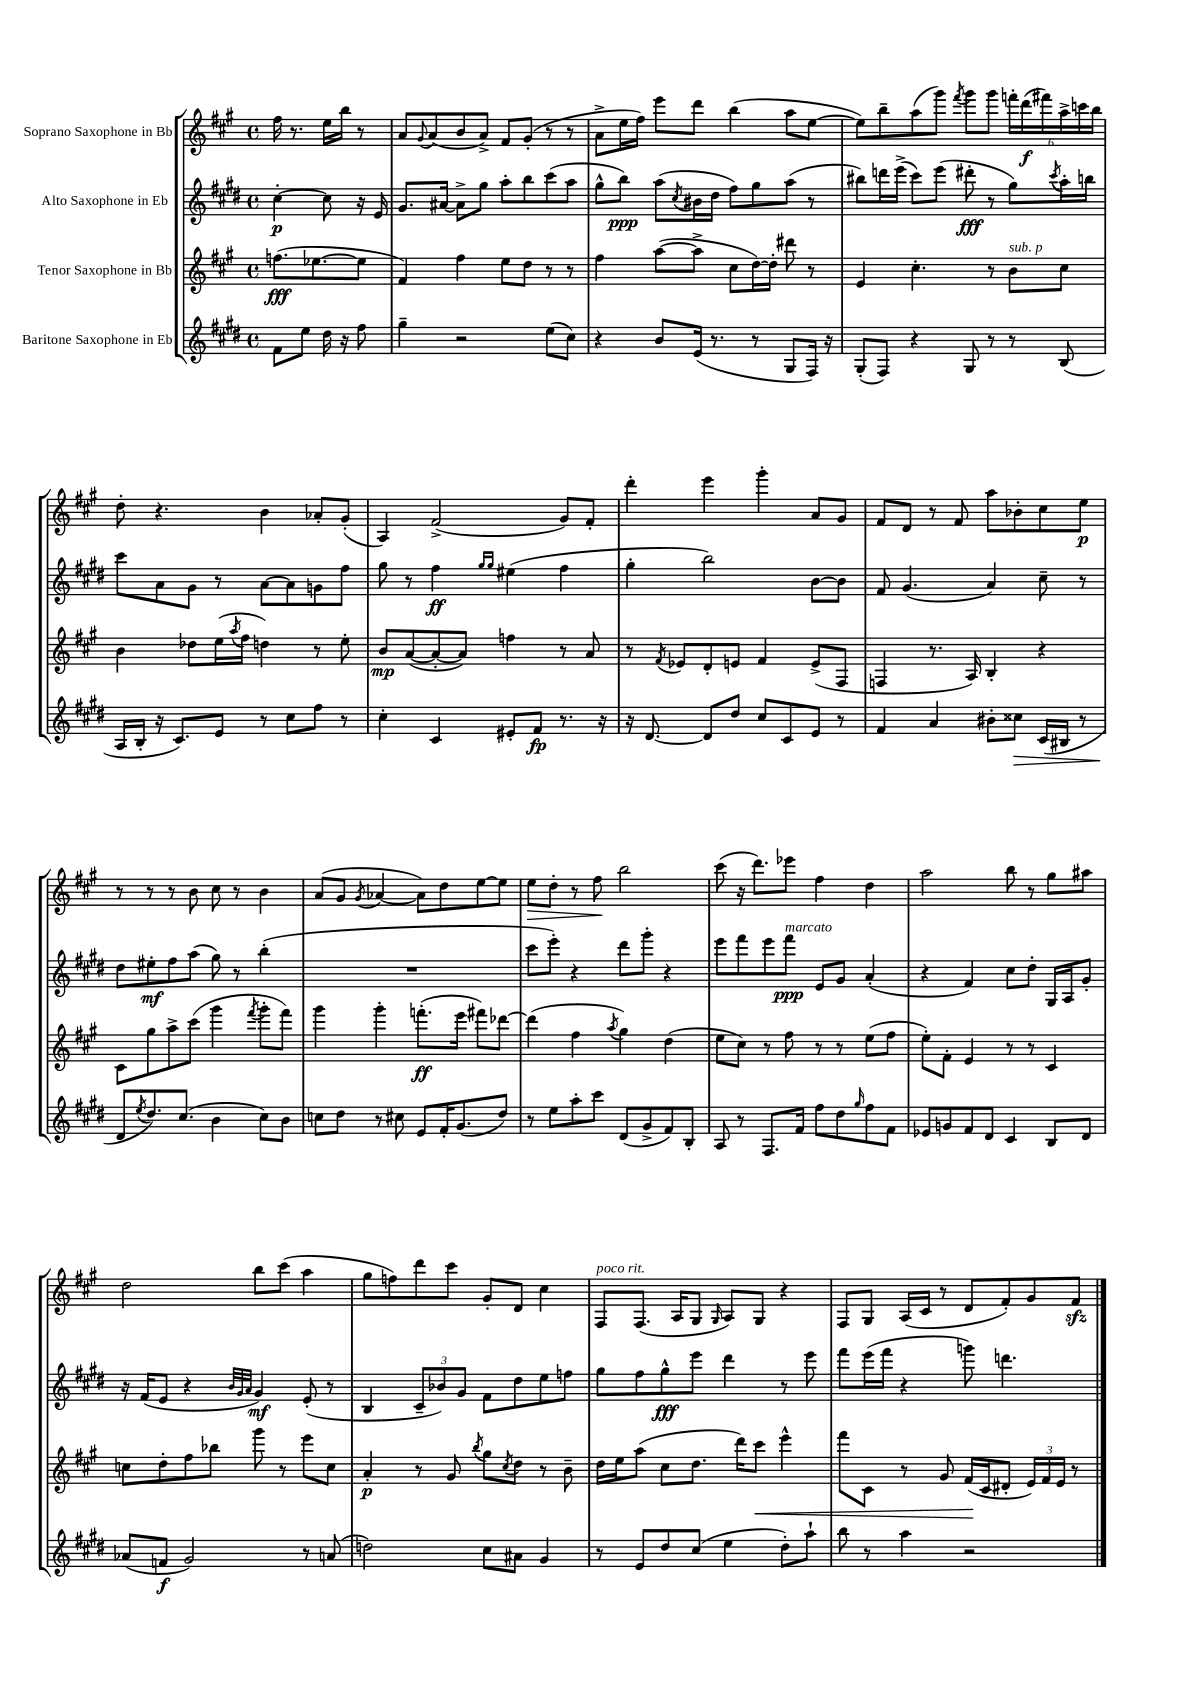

**kern	**dynam	**kern	**dynam	**kern	**dynam	**kern	**dynam
*part4	*part4	*part3	*part3	*part2	*part2	*part1	*part1
*staff4	*staff4	*staff3	*staff3	*staff2	*staff2	*staff1	*staff1
*I"Baritone Saxophone in Eb	*	*I"Tenor Saxophone in Bb	*	*I"Alto Saxophone in Eb	*	*I"Soprano Saxophone in Bb	*
*clefG2	*	*clefG2	*	*clefG2	*	*clefG2	*
*k[f#c#g#d#]	*	*k[f#c#g#]	*	*k[f#c#g#d#]	*	*k[f#c#g#]	*
*M4/4	*	*M4/4	*	*M4/4	*	*M4/4	*
*met(c)	*	*met(c)	*	*met(c)	*	*met(c)	*
=	=	=	=	=	=	=	=
8f#\L	.	(8.ffn\L	fff	[4cc#'\	p	16ff#\	.
.	.	.	.	.	.	8.r	.
8ee\J	.	.	.	.	.	.	.
.	.	[8.ee-X\	.	.	.	.	.
16dd#\	.	.	.	8cc#\]	.	16ee\LL	.
16r	.	.	.	.	.	16bb\JJ	.
8ff#\	.	8ee-\J]	.	16r	.	8r	.
.	.	.	.	16e/	.	.	.
=1	=1	=1	=1	=1	=1	=1	=1
4gg#~\	.	4f#/)	.	8.g#/L	.	8a/L	.
.	.	.	.	.	.	8qqg#/	.
.	.	.	.	.	.	(8a/	.
.	.	.	.	[16a#X/Jk	.	.	.
2r	.	4ff#\	.	8a#^\L]	.	8b/	.
.	.	.	.	8gg#\J	.	8a^/J)	.
.	.	8ee\L	.	8aa'\L	.	8f#/L	.
.	.	8dd\J	.	8bb\	.	(8g#'/J	.
(8ee\L	.	8r	.	(8ccc#\	.	8r	.
8cc#\J)	.	8r	.	8aa\J	.	8r	.
=2	=2	=2	=2	=2	=2	=2	=2
4r	.	4ff#\	.	8gg#^^\L	.	8a^\L	.
.	.	.	.	8bb\J)	ppp	16ee\L	.
.	.	.	.	.	.	16ff#\JJ)	.
8b/L	.	([8aa\L	.	(8aa\L	.	8eee\L	.
.	.	.	.	8qcc#/	.	.	.
(16e/Jk	.	8aa^\J]	.	16b#X\L	.	8ddd\J	.
8.r	.	.	.	16dd#\JJ	.	.	.
.	.	8cc#\L	.	8ff#\L)	.	(4bb\	.
8r	.	[16dd\L)	.	8gg#\	.	.	.
.	.	16dd'\JJ]	.	.	.	.	.
8G#/L	.	8ddd#X\	.	(8aa\J	.	8aa\L	.
16F#/Jk)	.	8r	.	8r	.	[8ee\J	.
16r	.	.	.	.	.	.	.
=3	=3	=3	=3	=3	=3	=3	=3
(8G#'/L	.	4e/	.	8bb#X\L)	.	8ee\L])	.
8F#/J)	.	.	.	16dddn\L	.	8bb~\	.
.	.	.	.	(16eee^\JJ	.	.	.
4r	.	4.cc#'\	.	8ccc#\L)	.	(8aa\	.
.	.	.	.	(8eee\J	.	8ggg#\J)	.
.	.	.	.	.	.	8qfff#/	.
8G#/	.	.	.	8ddd#X'\	fff	8ggg#\L	.
8r	.	8r	.	8r	.	8ggg#\J	.
!	!	!LO:TX:a:i:t=sub. p	!	!	!	!	!
8r	.	8b\L	.	8gg#\L)	.	24fffn'\LL	.
.	.	.	.	.	.	(24ddd\	f
.	.	.	.	.	.	24fff#X\)	.
.	.	.	.	8qccc#/	.	.	.
(8B/	.	8cc#\J	.	16aa'\L	.	24aa^\	.
.	.	.	.	.	.	24cccn\	.
.	.	.	.	16bbn\JJ	.	.	.
.	.	.	.	.	.	24bb\JJ	.
!!LO:LB:g=z
=4	=4	=4	=4	=4	=4	=4	=4
16A/LL	.	4b\	.	8ccc#\L	.	8dd'\	.
16B'/JJ	.	.	.	.	.	.	.
16r	.	.	.	8a\	.	4.r	.
8.c#/L)	.	.	.	.	.	.	.
.	.	8dd-X\L	.	8g#\J	.	.	.
8e/J	.	(16ee\L	.	8r	.	.	.
.	.	8qaa/	.	.	.	.	.
.	.	16ff#\JJ	.	.	.	.	.
8r	.	4ddn\)	.	[8a\L	.	4b\	.
8cc#\L	.	.	.	8a\]	.	.	.
8ff#\J	.	8r	.	8gn\	.	8a-X'/L	.
8r	.	8ee'\	.	8ff#\J	.	(8g#'/J	.
=5	=5	=5	=5	=5	=5	=5	=5
4cc#'\	.	8b/L	mp	8gg#\	.	4A/)	.
.	.	([8a/	.	8r	.	.	.
4c#/	.	8a'/_	.	4ff#\	ff	(2f#^/	.
.	.	8a/J])	.	.	.	.	.
.	.	.	.	16qqgg#/LL	.	.	.
.	.	.	.	16qqgg#/JJ	.	.	.
8e#X'/L	.	4ffn\	.	(4ee#X\	.	.	.
8f#/J	fp	.	.	.	.	.	.
8.r	.	8r	.	4ff#\	.	8g#/L)	.
.	.	8a/	.	.	.	8f#'/J	.
16r	.	.	.	.	.	.	.
=6	=6	=6	=6	=6	=6	=6	=6
16r	.	8r	.	4gg#'\	.	4ddd'\	.
[8.d#/	.	.	.	.	.	.	.
.	.	8qf#/	.	.	.	.	.
.	.	8e-X/L	.	.	.	.	.
8d#/L]	.	8d'/	.	2bb\)	.	4eee\	.
8dd#/J	.	8en/J	.	.	.	.	.
8cc#/L	.	4f#/	.	.	.	4ggg#'\	.
8c#/	.	.	.	.	.	.	.
8e/J	.	(8e^/L	.	[8b\L	.	8a/L	.
8r	.	8F#/J	.	8b\J]	.	8g#/J	.
=7	=7	=7	=7	=7	=7	=7	=7
4f#/	.	4Fn/	.	8f#/	.	8f#/L	.
.	.	.	.	(4.g#/	.	8d/J	.
4a/	.	8.r	.	.	.	8r	.
.	.	.	.	.	.	8f#/	.
.	.	16A/)	.	.	.	.	.
8b#X'\L	.	4B'/	.	4a/)	.	8aa\L	.
!	!LO:HP:b	!	!	!	!	!	!
8cc##X\J	>	.	.	.	.	8b-X'\	.
(16c#/LL	.	4r	.	8cc#~\	.	8cc#\	.
16B#X/JJ	.	.	.	.	.	.	.
8r	.	.	.	8r	.	8ee\J	p
!!LO:LB:g=z
=8	=8	=8	=8	=8	=8	=8	=8
8d#/L	.	8c#\L	.	8dd#\L	.	8r	.
8qee/	.	.	.	.	.	.	.
8.dd#/)	]	8gg#\	.	8ee#X'\	mf	8r	.
.	.	8aa^\	.	8ff#\	.	8r	.
(8.cc#/J	.	.	.	.	.	.	.
.	.	(8ccc#\J	.	(8aa\J	.	8b\	.
4b\	.	4ggg#\	.	8gg#\)	.	8cc#\	.
.	.	.	.	8r	.	8r	.
.	.	8qfff#/	.	.	.	.	.
8cc#\L)	.	8ggg#'\L	.	(4bb'\	.	4b\	.
8b\J	.	8fff#\J)	.	.	.	.	.
=9	=9	=9	=9	=9	=9	=9	=9
8ccn\L	.	4ggg#\	.	1r	.	(8a/L	.
8dd#\J	.	.	.	.	.	8g#/J	.
.	.	.	.	.	.	8qg#/	.
8r	.	4ggg#'\	.	.	.	[4a-X/	.
8cc#X\	.	.	.	.	.	.	.
8e/L	.	(8.fffn'\L	ff	.	.	8a-\L])	.
16f#'/K	.	.	.	.	.	8dd\	.
(8.g#/	.	16eee\Jk	.	.	.	.	.
.	.	8fff#X\L)	.	.	.	[8ee\	.
8dd#/J)	.	[8ddd-X\J	.	.	.	8ee\J]	.
=10	=10	=10	=10	=10	=10	=10	=10
!	!	!	!	!	!	!	!LO:HP:b
8r	.	(4ddd-\]	.	8ccc#\L	.	8ee\L	>
8ee\L	.	.	.	8eee'\J)	.	8dd'\J	.
8aa'\	.	4ff#\	.	4r	.	8r	.
8ccc#\J	.	.	.	.	.	8ff#\	.
.	.	8qaa/	.	.	.	.	.
(8d#/L	.	4gg#\)	.	8ddd#\L	.	2bb\	]
8g#^/	.	.	.	8ggg#'\J	.	.	.
8f#/)	.	(4dd\	.	4r	.	.	.
8B'/J	.	.	.	.	.	.	.
=11	=11	=11	=11	=11	=11	=11	=11
8A/	.	8ee\L	.	8eee\L	.	(8ccc#\	.
8r	.	8cc#\J)	.	8fff#\	.	16r	.
.	.	.	.	.	.	8.ddd\L)	.
8.F#/L	.	8r	.	8eee\	.	.	.
!	!	!	!	!LO:TX:a:i:t=marcato	!	!	!
.	.	8ff#\	.	8fff#\J	ppp	8eee-X\J	.
16f#/Jk	.	.	.	.	.	.	.
8ff#\L	.	8r	.	8e/L	.	4ff#\	.
8dd#\	.	8r	.	8g#/J	.	.	.
16qqgg#/	.	.	.	.	.	.	.
8ff#\	.	(8ee\L	.	(4a'/	.	4dd\	.
8f#\J	.	8ff#\J	.	.	.	.	.
=12	=12	=12	=12	=12	=12	=12	=12
8e-X/L	.	8ee'\L)	.	4r	.	2aa\	.
8gn/	.	8f#'\J	.	.	.	.	.
8f#/	.	4e/	.	4f#/)	.	.	.
8d#/J	.	.	.	.	.	.	.
4c#/	.	8r	.	8cc#\L	.	8bb\	.
.	.	8r	.	8dd#'\J	.	8r	.
8B/L	.	4c#/	.	16G#/LL	.	8gg#\L	.
.	.	.	.	16A/J	.	.	.
8d#/J	.	.	.	8g#'/J	.	8aa#X\J	.
!!LO:LB:g=z
=13	=13	=13	=13	=13	=13	=13	=13
(8a-X/L	.	8ccn\L	.	16r	.	2dd\	.
.	.	.	.	(16f#/KL	.	.	.
8fn/J	f	8dd'\	.	8e/J	.	.	.
2g#/)	.	8ff#\	.	4r	.	.	.
.	.	8bb-X\J	.	.	.	.	.
.	.	.	.	32qqb/LLL	.	.	.
.	.	.	.	32qqg#/	.	.	.
.	.	.	.	32qqa/JJJ	.	.	.
.	.	8ggg#\	.	4g#/)	mf	8bb\L	.
.	.	8r	.	.	.	(8ccc#\J	.
8r	.	8eee\L	.	(8e'/	.	4aa\	.
(8an/	.	8cc\J	.	8r	.	.	.
=14	=14	=14	=14	=14	=14	=14	=14
2ddn\)	.	4a'/	p	4B/	.	8gg#\L	.
.	.	.	.	.	.	8ffn\)	.
.	.	8r	.	12c#~/L	.	8ddd\	.
.	.	.	.	12b-X/)	.	.	.
.	.	8g#/	.	.	.	8ccc#\J	.
.	.	.	.	12g#/J	.	.	.
.	.	8qbb/	.	.	.	.	.
8cc#\L	.	8gg#\L	.	8f#\L	.	8g#'/L	.
.	.	8qcc#/	.	.	.	.	.
8a#X\J	.	8dd\J	.	8dd#\	.	8d/J	.
4g#/	.	8r	.	8ee\	.	4cc#\	.
.	.	8b~\	.	8ffn\J	.	.	.
=15	=15	=15	=15	=15	=15	=15	=15
!	!	!	!	!	!	!LO:TX:a:i:t=poco rit.	!
8r	.	16dd\LL	.	8gg#\L	.	8F#/L	.
.	.	16ee\J	.	.	.	.	.
8e/L	.	(8aa\J	.	8ff#\	.	(8.F#/J	.
8dd#/	.	8cc#\L	.	8gg#^^\	fff	.	.
.	.	.	.	.	.	16A/KL	.
(8cc#/J	.	8.dd\J	.	8eee\J	.	8G#/J	.
.	.	.	.	.	.	16qqG#/	.
4ee\	.	.	.	4ddd#\	.	8A/L)	.
.	.	16ddd\KL)	.	.	.	.	.
!	!	!	!LO:HP:b	!	!	!	!
.	.	8ccc#\J	<	.	.	8G#/J	.
8dd#'\L)	.	4eee^^\	.	8r	.	4r	.
8aa`\J	.	.	.	8eee\	.	.	.
=16	=16	=16	=16	=16	=16	=16	=16
8bb\	.	8fff#\L	.	8fff#\L	.	8F#/L	.
8r	.	8c#\J	.	(16eee\L	.	8G#/J	.
.	.	.	.	16fff#\JJ	.	.	.
4aa\	.	8r	.	4r	.	(16A/LL	.
.	.	.	.	.	.	16c#/JJ	.
.	.	8g#/	.	.	.	8r	.
2r	.	(16f#/LL	.	8gggn\)	.	8d/L	.
.	.	16c#/J	[	.	.	.	.
.	.	8d#X'/J	.	4.dddn\	.	8f#'/)	.
.	.	24e/LL)	.	.	.	8g#/	.
.	.	24f#/	.	.	.	.	.
.	.	24e/JJ	.	.	.	.	.
.	.	8r	.	.	.	8f#zz/J	.
==	==	==	==	==	==	==	==
*-	*-	*-	*-	*-	*-	*-	*-
